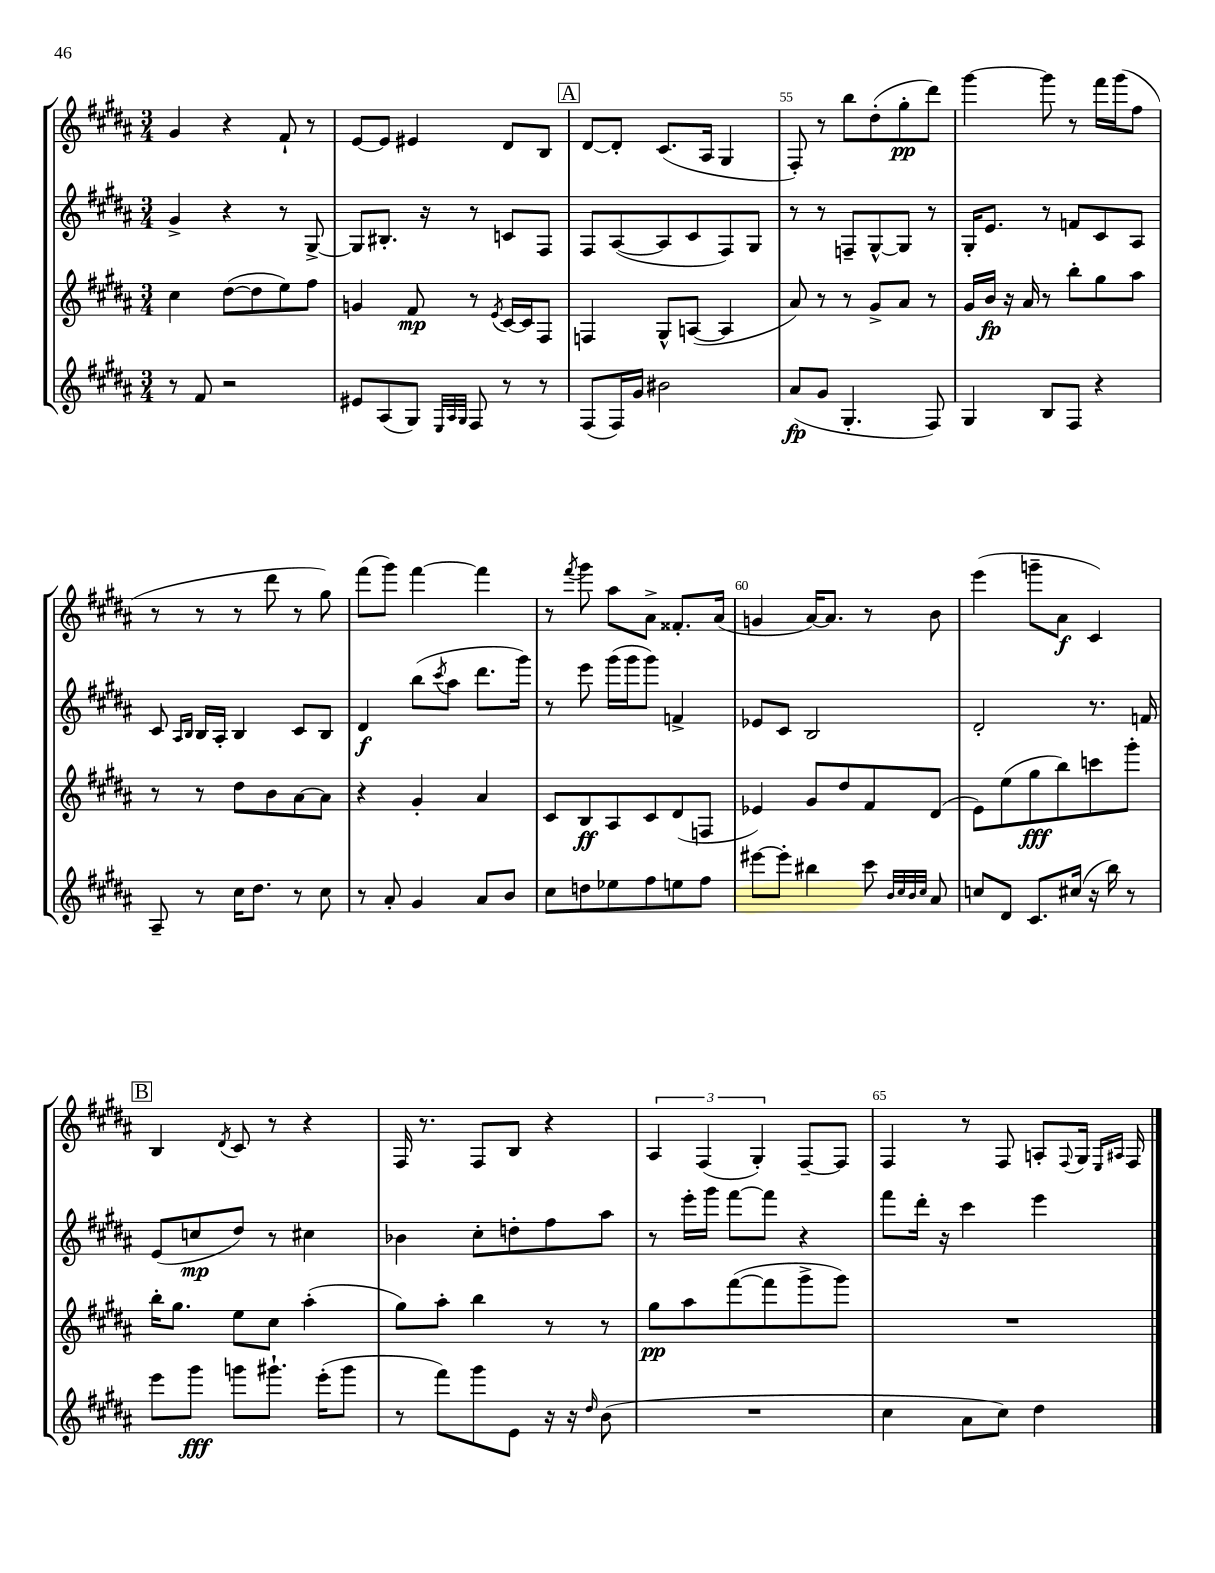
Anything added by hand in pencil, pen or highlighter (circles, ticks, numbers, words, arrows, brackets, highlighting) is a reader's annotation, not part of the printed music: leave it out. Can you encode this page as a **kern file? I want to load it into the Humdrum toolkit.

**kern	**dynam	**kern	**dynam	**kern	**dynam	**kern	**dynam
*part4	*part4	*part3	*part3	*part2	*part2	*part1	*part1
*staff4	*staff4	*staff3	*staff3	*staff2	*staff2	*staff1	*staff1
*clefG2	*	*clefG2	*	*clefG2	*	*clefG2	*
*k[f#c#g#d#a#]	*	*k[f#c#g#d#a#]	*	*k[f#c#g#d#a#]	*	*k[f#c#g#d#a#]	*
*M3/4	*	*M3/4	*	*M3/4	*	*M3/4	*
=52	=52	=52	=52	=52	=52	=52	=52
8r	.	4cc#\	.	4g#^/	.	4g#/	.
8f#/	.	.	.	.	.	.	.
2r	.	([8dd#\L	.	4r	.	4r	.
.	.	8dd#\]	.	.	.	.	.
.	.	8ee\)	.	8r	.	8f#`/	.
.	.	8ff#\J	.	[8G#^/	.	8r	.
=53	=53	=53	=53	=53	=53	=53	=53
8e#X/L	.	4gn/	.	8G#/L]	.	[8e/L	.
(8A#/	.	.	.	8.B#X'/J	.	8e/J]	.
8G#/J)	.	8f#/	mp	.	.	4e#X/	.
.	.	.	.	16r	.	.	.
32qqE/LLL	.	.	.	.	.	.	.
32qqA#/	.	.	.	.	.	.	.
32qqG#/JJJ	.	.	.	.	.	.	.
8F#/	.	8r	.	8r	.	.	.
.	.	8qe/	.	.	.	.	.
8r	.	[16c#/LL	.	8cn/L	.	8d#/L	.
.	.	16c#/J]	.	.	.	.	.
8r	.	8F#/J	.	8F#/J	.	8B/J	.
!!LO:REH:place=s1:t=A
=54	=54	=54	=54	=54	=54	=54	=54
(8F#/L	.	4Fn/	.	8F#/L	.	[8d#/L	.
16F#/L)	.	.	.	([8A#/	.	8d#'/J]	.
16g#/JJ	.	.	.	.	.	.	.
2b#X\	.	8G#^^/L	.	8A#/]	.	(8.c#/L	.
.	.	([8An/J	.	8c#/	.	.	.
.	.	.	.	.	.	16A#/Jk	.
.	.	4A/]	.	8F#/)	.	4G#/	.
.	.	.	.	8G#/J	.	.	.
=55	=55	=55	=55	=55	=55	=55	=55
(8a#/L	fp	8a#/)	.	8r	.	8F#'/)	.
8g#/J	.	8r	.	8r	.	8r	.
4.G#'/	.	8r	.	8Fn~/L	.	8bb\L	.
.	.	8g#^/L	.	[8G#^^/	.	(8dd#'\	.
.	.	8a#/J	.	8G#/J]	.	8gg#'\	pp
8F#/)	.	8r	.	8r	.	8ddd#\J)	.
=56	=56	=56	=56	=56	=56	=56	=56
4G#/	.	16g#/LL	.	16G#'/KL	.	[4ggg#\	.
.	.	16b/JJ	fp	8.e/J	.	.	.
.	.	16r	.	.	.	.	.
.	.	16a#/	.	.	.	.	.
8B/L	.	8r	.	8r	.	8ggg#\]	.
8F#/J	.	8bb'\L	.	8fn/L	.	8r	.
4r	.	8gg#\	.	8c#/	.	16fff#\LL	.
.	.	.	.	.	.	(16ggg#\J	.
.	.	8aa#\J	.	8A#/J	.	8ff#\J	.
!!LO:LB:g=z
=57	=57	=57	=57	=57	=57	=57	=57
8A#~/	.	8r	.	8c#/	.	8r	.
.	.	.	.	16qqA#/LL	.	.	.
.	.	.	.	16qqB/JJ	.	.	.
8r	.	8r	.	16B/LL	.	8r	.
.	.	.	.	16A#'/JJ	.	.	.
16cc#\KL	.	8dd#\L	.	4B/	.	8r	.
8.dd#\J	.	.	.	.	.	.	.
.	.	8b\	.	.	.	8ddd#\	.
8r	.	[8a#\	.	8c#/L	.	8r	.
8cc#\	.	8a#\J]	.	8B/J	.	8gg#\)	.
=58	=58	=58	=58	=58	=58	=58	=58
8r	.	4r	.	4d#/	f	(8fff#\L	.
8a#'/	.	.	.	.	.	8ggg#\J)	.
4g#/	.	4g#'/	.	(8bb\L	.	[4fff#\	.
.	.	.	.	8qccc#/	.	.	.
.	.	.	.	8aa#\J	.	.	.
8a#/L	.	4a#/	.	8.ddd#\L	.	4fff#\]	.
8b/J	.	.	.	.	.	.	.
.	.	.	.	16ggg#\Jk)	.	.	.
=59	=59	=59	=59	=59	=59	=59	=59
8cc#\L	.	8c#/L	.	8r	.	8r	.
.	.	.	.	.	.	8qfff#/	.
8ddn\	.	8B/	ff	8eee\	.	8ggg#\	.
8ee-X\	.	8A#/	.	(16ggg#\LL	.	8aa#\L	.
.	.	.	.	16ggg#\J	.	.	.
8ff#\	.	8c#/	.	8ggg#\J)	.	8a#^\J	.
8een\	.	(8d#/	.	4fn^/	.	8.f##X'/L	.
8ff#\J	.	8Fn/J	.	.	.	.	.
.	.	.	.	.	.	(16a#/Jk	.
=60	=60	=60	=60	=60	=60	=60	=60
[8eee#X\L	.	4e-X/)	.	8e-X/L	.	4gn/	.
8eee#'\J]	.	.	.	8c#/J	.	.	.
4bb#X\	.	8g#/L	.	2B/	.	[16a#/KL)	.
.	.	.	.	.	.	8.a#/J]	.
.	.	8dd#/	.	.	.	.	.
8ccc#\	.	8f#/	.	.	.	8r	.
32qqb/LLL	.	.	.	.	.	.	.
32qqcc#/	.	.	.	.	.	.	.
32qqb/	.	.	.	.	.	.	.
32qqcc#/JJJ	.	.	.	.	.	.	.
8a#/	.	(8d#/J	.	.	.	8b\	.
=61	=61	=61	=61	=61	=61	=61	=61
8ccn/L	.	8e\L)	.	2d#'/	.	(4eee\	.
8d#/J	.	(8ee\	.	.	.	.	.
8.c#/L	.	8gg#\	fff	.	.	8gggn~\L	.
.	.	8bb\)	.	.	.	8a#\J	f
(16cc#X/Jk	.	.	.	.	.	.	.
16r	.	8cccn\	.	8.r	.	4c#/)	.
16bb\)	.	.	.	.	.	.	.
8r	.	8ggg#'\J	.	.	.	.	.
.	.	.	.	16fn/	.	.	.
!!LO:LB:g=z
!!LO:REH:place=s1:t=B
=62	=62	=62	=62	=62	=62	=62	=62
8eee\L	.	16bb'\KL	.	(8e/L	.	4B/	.
.	.	8.gg#\J	.	.	.	.	.
8ggg#\J	fff	.	.	8ccn/	mp	.	.
.	.	.	.	.	.	8qd#/	.
8gggn\L	.	8ee\L	.	8dd#/J)	.	8c#/	.
8.ggg#X`\J	.	8cc#\J	.	8r	.	8r	.
.	.	(4aa#'\	.	4cc#X\	.	4r	.
(16eee'\KL	.	.	.	.	.	.	.
8ggg#\J	.	.	.	.	.	.	.
=63	=63	=63	=63	=63	=63	=63	=63
8r	.	8gg#\L)	.	4b-X\	.	16F#/	.
.	.	.	.	.	.	8.r	.
8fff#\L)	.	8aa#'\J	.	.	.	.	.
8ggg#\	.	4bb\	.	8cc#'\L	.	8F#/L	.
8e\J	.	.	.	8ddn'\	.	8B/J	.
16r	.	8r	.	8ff#\	.	4r	.
16r	.	.	.	.	.	.	.
16qqdd#/	.	.	.	.	.	.	.
(8b\	.	8r	.	8aa#\J	.	.	.
=64	=64	=64	=64	=64	=64	=64	=64
2.r	.	8gg#\L	pp	8r	.	6A#/	.
.	.	8aa#\	.	16eee'\LL	.	.	.
.	.	.	.	.	.	(6F#/	.
.	.	.	.	16ggg#\JJ	.	.	.
.	.	([8fff#\	.	[8fff#\L	.	.	.
.	.	.	.	.	.	6G#'/)	.
.	.	8fff#\]	.	8fff#\J]	.	.	.
.	.	8ggg#^\	.	4r	.	[8F#~/L	.
.	.	8ggg#\J)	.	.	.	8F#/J]	.
=65	=65	=65	=65	=65	=65	=65	=65
4cc#\	.	2.r	.	8fff#\L	.	4F#/	.
.	.	.	.	16ddd#'\Jk	.	.	.
.	.	.	.	16r	.	.	.
8a#\L	.	.	.	4ccc#\	.	8r	.
8cc#\J)	.	.	.	.	.	8F#/	.
4dd#\	.	.	.	4eee\	.	8An'/L	.
.	.	.	.	.	.	8qqF#/	.
.	.	.	.	.	.	16G#/Jk	.
.	.	.	.	.	.	16qqE/LL	.
.	.	.	.	.	.	16qqA#X/JJ	.
.	.	.	.	.	.	16F#/	.
==	==	==	==	==	==	==	==
*-	*-	*-	*-	*-	*-	*-	*-
